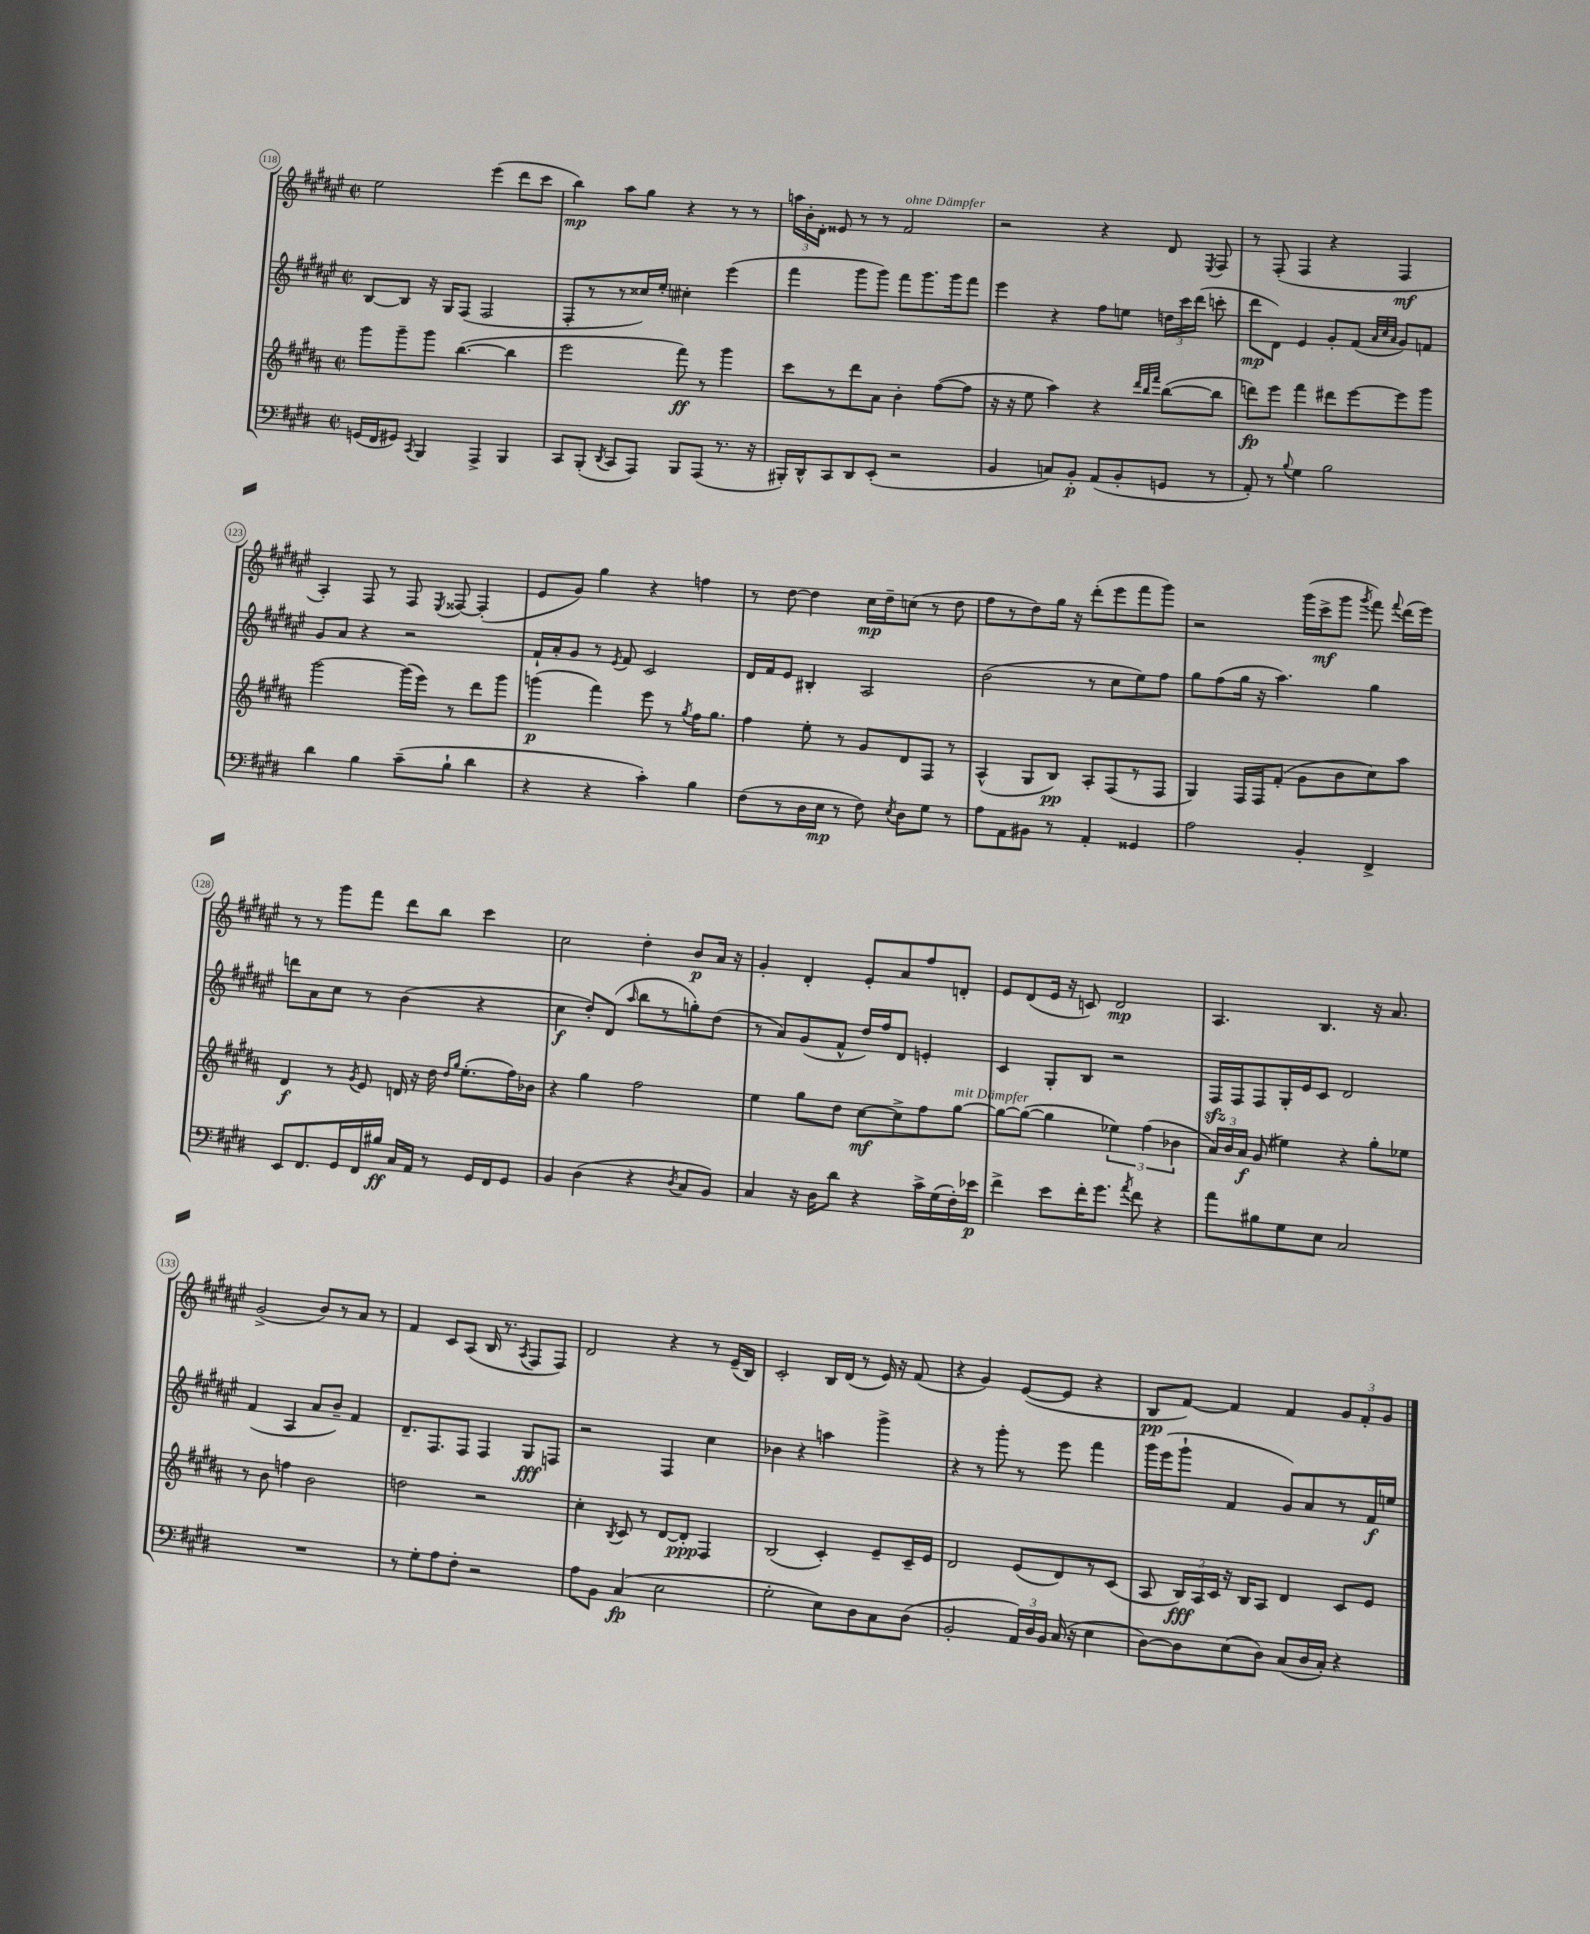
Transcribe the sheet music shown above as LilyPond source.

<<
\new StaffGroup <<
\new Staff = "s0" {
    \clef treble \key fis \major \defaultTimeSignature \time 2/2
    \autoBeamOff eis''2 eis'''4( dis'''8[ cis'''8] |
    b''4\mp) ais''8[ gis''8] r4 r8 r8 |
    \tuplet 3/2 { a''16[ b'16-. dis'16]-. } eisis'8 r8 r8 fis'2^\markup { \italic "ohne Dämpfer" } |
    r2 r4 dis'8 \acciaccatura { eis8 } fis8 |
    r8 fis8-.( fis4 r4 fis4\mf |
    ais4-.) fis8 r8 fis8 \acciaccatura { eis8 } fisis8~ fisis4-.( |
    eis'8[ gis'8]) gis''4 r4 f''4 |
    r8 dis''8~ dis''4 cis''16[\mp dis''16-- c''8]( r8 dis''8 |
    fis''8[ r8 dis''8) gis''16] r16 dis'''8[-.( eis'''8 fis'''8 gis'''8]) |
    r2 gis'''16[( cis'''16->\mf gis'''8] \acciaccatura { gis'''8 } fis'''8) \appoggiatura { fis'''8 } dis'''16[( eis'''16]) |
    r8 r8 gis'''8[ fis'''8] dis'''8[ b''8] cis'''4 |
    cis''2 dis''4-. b'8[\p ais'16] r16 |
    gis'4-. dis'4-. eis'8[-. ais'8 fis''8 d'8]-. |
    eis'8[ dis'8( eis'16] r16 c'8) dis'2\mp |
    ais4. b4. r16 ais'8. |
    gis'2->( b'8[) r8 ais'8] r8 |
    fis'4 cis'8[ ais8]( b16 r8. \acciaccatura { ais8 } fis8[ fis8]) |
    dis'2 r4 r8 eis'16[--( b16]) |
    cis'2-. b16[ dis'16]( r8 eis'16) r16 fis'8( |
    r4 gis'4) eis'8[~( eis'8] r4 |
    b8[\pp fis'8]~) fis'4 fis'4 \tuplet 3/2 { gis'8[ fis'8-. gis'8] } \bar "|." |
}
\new Staff = "s1" {
    \clef treble \key fis \major \defaultTimeSignature \time 2/2
    \autoBeamOff b8[~ b8] r16 gis16[ fis8]( fis2 |
    fis8[-. r8 r8 cisis''16) eis''16]-. cis''4-. eis'''4( |
    fis'''4 gis'''8[ gis'''8]) fis'''8[ gis'''8. gis'''16 fis'''8] |
    eis'''4 r4 fis''8[ e''8] \tuplet 3/2 { d''16[ cis'''16 dis'''16]( } c'''8-. |
    dis'''8[\mp dis'8]) eis'4 gis'8[-. fis'8]( \grace { ais'32[ cis''32 ais'32] } gis'8[) f'8] |
    gis'8[ ais'8] r4 r2 |
    fis'16[-! ais'16-. gis'8] r8 \acciaccatura { eis'8 } fis'8 cis'2 |
    dis'16[ fis'16 eis'8] bis4-. ais2 |
    b'2( r8 cis''8[ eis''8) fis''8] |
    gis''8[ fis''8( gis''16] r16 ais''4.) gis''4 |
    d'''8[ ais'8 cis''8] r8 b'4( r4 |
    cis''4\f dis''8[-.) dis'8]( \grace { ais''16 } b''8[ r8 g''8-.) dis''8]( |
    r8 ais'8[) gis'8( fis'8]-^ dis''16[) fis''16 dis'8] e'4-. |
    cis'4 gis8[-. b8] r2 |
    fis16[\sfz fis16 fis8 gis16-. eis'16 cis'8] dis'2 |
    fis'4( ais4 ais'8[ b'8]--) fis'4 |
    dis'8.[-- fis8. fis8] fis4 gis8[\fff f8] |
    r2 fis4 cis''4 |
    bes'4 r4 a''4 gis'''4-> |
    r4 r8 gis'''8-. r8 eis'''8 fis'''4 |
    gis'''16[ eis'''16( gis'''8]-! fis'4 gis'8[) ais'8 r8 fis'16\f e''16] \bar "|." |
}
\new Staff = "s2" {
    \clef treble \key b \major \defaultTimeSignature \time 2/2
    \autoBeamOff gis'''8[ gis'''8-- gis'''8] b''4.~( b''4 |
    e'''2 fis'''8\ff) r8 gis'''4 |
    cis'''8[ r8 dis'''8 ais'8] b'4-. fis''8[~( fis''8] |
    r16 r16 e''8 ais''4) r4 \grace { dis'''32[ b''32 fis'''32] } b''8[~( b''8] |
    d'''8[\fp) e'''8] fis'''4 dis'''8[ e'''8~ e'''8 gis'''8] |
    gis'''2~ gis'''16[( e'''16]) r8 dis'''8[ gis'''8] |
    g'''4\p( fis'''4) e'''8 r8 \acciaccatura { gis''8 } fis''16[ gis''8.] |
    fis''4 e''8-. r8 gis'8[ dis'8 fis8] r8 |
    ais4-^( gis8[ b8]\pp) ais8[-. fis8( r8 fis8] |
    gis4) fis16[ fis16 fis'8]-.( gis'8[ b'8 cis''8) ais''8] |
    dis'4\f r8 \acciaccatura { gis'8 } e'8 d'16 r16 dis''16 \grace { dis''16[ gis''16] } e''8.[-.( fis''16) bes'16] |
    r4 gis''4 fis''2 |
    e''4 gis''8[ dis''8] cis''8[~\mf cis''8-> fis''8 gis''8]~^\markup { \italic "mit Dämpfer" } |
    gis''8[~ gis''8]~( gis''4 \tuplet 3/2 { ees''4) fis''4( bes'4 } |
    \tuplet 3/2 { ais'16[) b'16 ais'16]\f } gis'8( eis''4) r4 gis''8[-. ees''8] |
    r8 b'8 f''4 b'2 |
    d''2 r2 |
    cis''4-. \acciaccatura { b8 } cis'8 r8 dis'8[~ dis'8]-.\ppp fis4 |
    b2( cis'4-.) e'8[-- cis'16-- e'16] |
    dis'2 e'8[( dis'8) r8 cis'8]( |
    ais8 \tuplet 3/2 { b16[\fff) ais16 cis'16] } r16 b16[ ais8] dis'4 cis'8[ e'8] \bar "|." |
}
\new Staff = "s3" {
    \clef bass \key e \major \defaultTimeSignature \time 2/2
    \autoBeamOff g,16[( fis,16 gis,8]) \acciaccatura { cis,8 } b,,4 a,,4-> b,,4 |
    cis,8[ b,,8]-.( \acciaccatura { dis,8 } cis,8[ a,,8]) b,,8[ a,,8]( r8. r16 |
    bis,,16[-.) dis,16-^ cis,8 dis,8 e,8]-.( r2 |
    b,4 c8[) b,8]-.\p a,8[( b,8-. g,8] r8 |
    a,8-.) r8 \appoggiatura { b8 } gis4 b2 |
    dis'4 b4 cis'8[--( b8]-! dis'4 |
    r4 r4 cis'4-.) b4 |
    fis8[( r8 dis16 e16]\mp r8 fis8) \acciaccatura { e8 } dis8[ gis8] r8 |
    a8[ a,8 bis,8] r8 a,4-. gisis,4 |
    a2 b,4-. fis,4-> |
    e,8[ fis,8. gis,16 fis,16 bis16]\ff cis16[ a,16] r8 gis,16[ fis,16 gis,8] |
    b,4 dis4( r4 \acciaccatura { dis8 } cis8[ b,8]) |
    cis4 r16 dis16[ dis'8] r4 cis'16[-> gis16( fis16-.) ees'16]\p |
    fis'4-> e'8[ fis'16-. gis'8.] \acciaccatura { a'8 } fis'8 r4 |
    a'8[ bis8 gis8 e8] cis2 |
    R1 |
    r8 gis8[-. a8 fis8]-. r2 |
    a8[ b,8] cis4\fp( e2 |
    gis2-. e8[) dis8 cis8 dis8]( |
    b,2-. \tuplet 3/2 { a,16[) dis16 b,16] } cis16( r16 e4 |
    dis8[~) dis8 e8( dis8]) cis8[( dis16 cis16]-.) r4 \bar "|." |
}
>>
>>
\layout { \context { \Score currentBarNumber = #118 \override BarNumber.stencil = #(make-stencil-circler 0.1 0.3 ly:text-interface::print) } }
